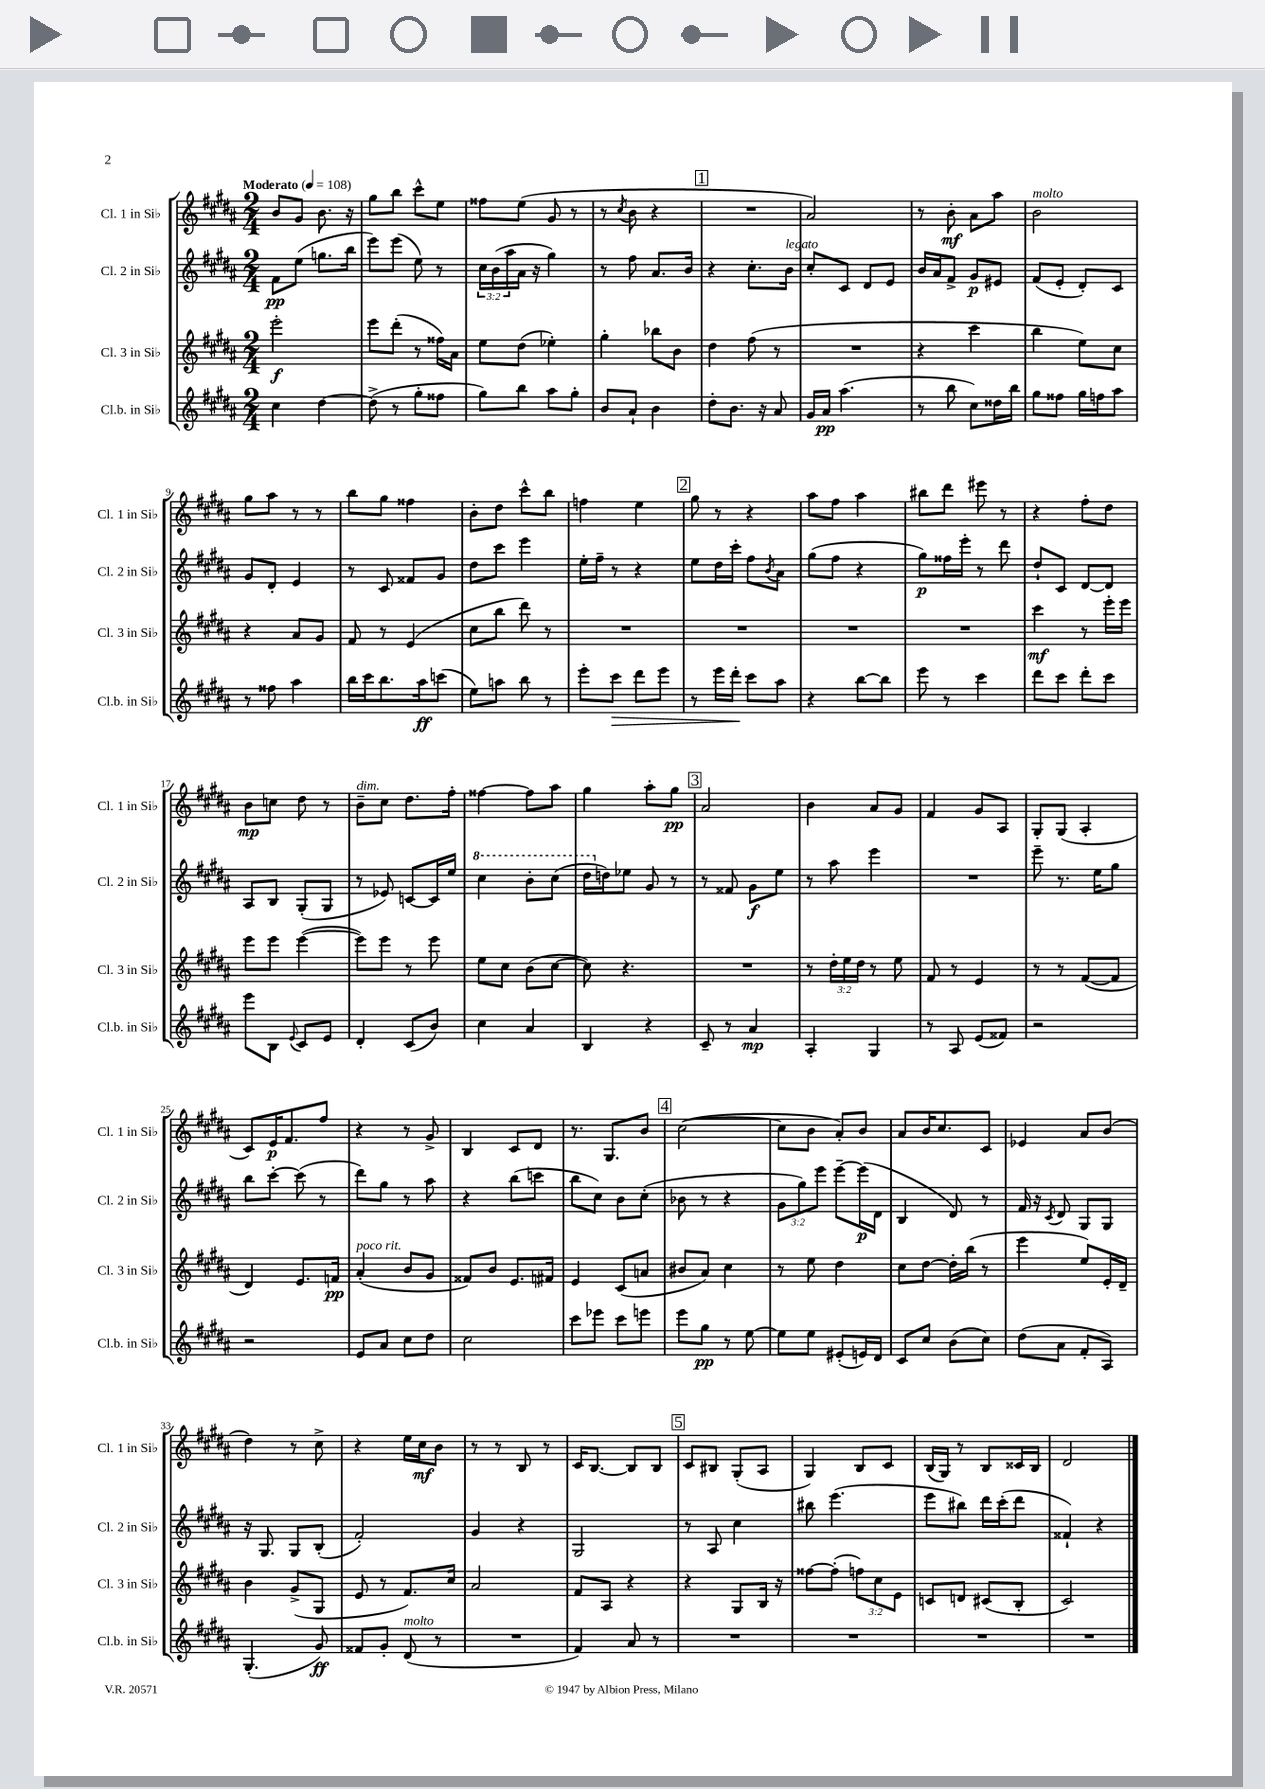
<<
\new StaffGroup <<
\new Staff = "s0" \with { instrumentName = "Cl. 1 in Sib" shortInstrumentName = "Cl. 1 in Sib" } {
    \clef treble \key b \major \numericTimeSignature \time 2/4 \tempo "Moderato" 4 = 108
    b'8 gis'8 b'8. r16 |
    gis''8 b''8 cis'''8-^ e''8 |
    fisis''8 e''8( gis'8 r8 |
    r8 \acciaccatura { cis''8 } b'8 r4 |
    \mark \markup { \box "1" } R2 |
    ais'2) |
    r8 b'8-.\mf ais'8 ais''8 |
    b'2^\markup { \italic "molto" } |
    gis''8 ais''8 r8 r8 |
    b''8 gis''8 fisis''4 |
    b'8-. dis''8 cis'''8-^ b''8 |
    f''4 e''4 |
    \mark \markup { \box "2" } gis''8 r8 r4 |
    ais''8 fis''8 ais''4 |
    bis''8 dis'''8 eis'''8 r8 |
    r4 fis''8-. dis''8 |
    b'8\mp c''8 dis''8 r8 |
    b'8--^\markup { \italic "dim." } cis''8 dis''8. fis''16-. |
    fisis''4~ fisis''8 ais''8 |
    gis''4 ais''8-. gis''8\pp |
    \mark \markup { \box "3" } ais'2 |
    b'4 ais'8 gis'8 |
    fis'4 gis'8 ais8 |
    gis8-. gis8( ais4-. |
    cis'8) e'16\p fis'8. fis''8 |
    r4 r8 gis'8-> |
    b4 cis'8 dis'8 |
    r8. gis8. b'8 |
    \mark \markup { \box "4" } cis''2~( |
    cis''8 b'8 ais'8-.) b'8 |
    ais'8 b'16 cis''8. cis'8 |
    ees'4 ais'8 b'8( |
    dis''4) r8 cis''8-> |
    r4 e''16 cis''16\mf b'8 |
    r8 r8 b8 r8 |
    cis'16 b8.~ b8 b8 |
    \mark \markup { \box "5" } cis'8 bis8 gis8-.( ais8 |
    gis4) b8 cis'8 |
    b16( gis16) r8 b8 cisis'16 b16 |
    dis'2 \bar "|." |
}
\new Staff = "s1" \with { instrumentName = "Cl. 2 in Sib" shortInstrumentName = "Cl. 2 in Sib" } {
    \clef treble \key b \major \numericTimeSignature \time 2/4 \override Staff.TupletNumber.text = #tuplet-number::calc-fraction-text
    fis'8\pp e''8( g''8. b''16 |
    e'''8) e'''8( e''8) r8 |
    \tuplet 3/2 { cis''16 b'16( ais''16 } ais'16 r16 gis''4) |
    r8 fis''8 ais'8. b'16 |
    \mark \markup { \box "1" } r4 cis''8.-. b'16^\markup { \italic "legato" } |
    cis''8-. cis'8 dis'8 e'8 |
    b'16 ais'16 fis'8-> gis'8\p eis'8 |
    fis'8( e'8-. dis'8-.) cis'8 |
    gis'8 dis'8-. e'4 |
    r8 cis'8 fisis'8 gis'8 |
    dis''8 cis'''8 e'''4 |
    e''16-. fis''16-- r8 r4 |
    \mark \markup { \box "2" } e''8 dis''16 cis'''16-. fis''8 \acciaccatura { b'8 } ais'8 |
    gis''8( fis''8 r4 |
    gis''8\p) fisis''16 e'''16-. r8 dis'''8 |
    dis''8-! cis'8 dis'8~ dis'8 |
    ais8 b8 gis8-.( gis8 |
    r8 ees'8) c'8~ c'16 e''16 |
    \ottava #1 cis'''4 b''8-. cis'''8( |
    dis'''16 \ottava #0 d''16) ees''8 gis'8 r8 |
    \mark \markup { \box "3" } r8 fisis'8 gis'8\f e''8 |
    r8 ais''8 e'''4 |
    R2 |
    e'''8-- r8. e''16 gis''8 |
    b''8 cis'''8~-. cis'''8( r8 |
    dis'''8) gis''8 r8 ais''8 |
    r4 b''8( c'''8 |
    b''8 cis''8) b'8 cis''8-.( |
    \mark \markup { \box "4" } bes'8 r8 r4 |
    \tuplet 3/2 { gis'8 gis''8) e'''8 } e'''8~-- e'''16\p( dis'16 |
    b4 dis'8) r8 |
    fis'16 r16 \acciaccatura { cis'8 } dis'8 gis8 gis8 |
    r16 gis8. gis8 b8-.( |
    fis'2-.) |
    gis'4 r4 |
    gis2 |
    \mark \markup { \box "5" } r8 ais8 cis''4 |
    bis''8 e'''4.( |
    e'''8 bis''8) dis'''16 cis'''16-.( dis'''8 |
    fisis'4-!) r4 \bar "|." |
}
\new Staff = "s2" \with { instrumentName = "Cl. 3 in Sib" shortInstrumentName = "Cl. 3 in Sib" } {
    \clef treble \key b \major \numericTimeSignature \time 2/4 \override Staff.TupletNumber.text = #tuplet-number::calc-fraction-text
    e'''2-.\f |
    e'''8 dis'''8-.( r8 fisis''16) ais'16 |
    e''8 dis''8( ees''4-.) |
    gis''4-. bes''8 b'8 |
    \mark \markup { \box "1" } dis''4 fis''8( r8 |
    R2 |
    r4 cis'''4 |
    b''4 e''8) cis''8 |
    r4 ais'8 gis'8 |
    fis'8 r8 e'4( |
    cis''8 b''8 dis'''8) r8 |
    R2 |
    \mark \markup { \box "2" } R2 |
    R2 |
    R2 |
    cis'''4\mf r8 e'''16-. e'''16 |
    e'''8 e'''8 e'''4~( |
    e'''8) e'''8 r8 e'''8 |
    e''8 cis''8 b'8( cis''8~ |
    cis''8) r4. |
    \mark \markup { \box "3" } R2 |
    r8 \tuplet 3/2 { dis''16-. e''16 dis''16 } r8 e''8 |
    fis'8 r8 e'4 |
    r8 r8 fis'8~( fis'8 |
    dis'4) e'8. f'16\pp |
    ais'4-.^\markup { \italic "poco rit." }( b'8 gis'8 |
    fisis'8) b'8 e'8. fis'16 |
    e'4 cis'8( a'8 |
    \mark \markup { \box "4" } bis'8 ais'8) cis''4 |
    r8 e''8 dis''4 |
    cis''8 dis''8~ dis''16-. b''16( r8 |
    e'''4 e''8) e'16-. dis'16-- |
    b'4 gis'8->( gis8 |
    e'8 r8 fis'8.) cis''16 |
    ais'2 |
    fis'8 ais8 r4 |
    \mark \markup { \box "5" } r4 gis8 b16 r16 |
    fisis''8~ fisis''8-.( \tuplet 3/2 { f''8) cis''8 e'8 } |
    c'8 d'8 cis'8( b8-. |
    cis'2) \bar "|." |
}
\new Staff = "s3" \with { instrumentName = "Cl.b. in Sib" shortInstrumentName = "Cl.b. in Sib" } {
    \clef treble \key b \major \numericTimeSignature \time 2/4
    cis''4 dis''4~ |
    dis''8->( r8 gis''8-. fisis''8 |
    gis''8) b''8 ais''8 gis''8-. |
    b'8 ais'8-! b'4 |
    \mark \markup { \box "1" } dis''8-. b'8. r16 ais'8 |
    gis'16 ais'16\pp ais''4.( |
    r8 b''8 cis''8) disis''16 b''16 |
    gis''8 fisis''8 gis''16 f''16 ais''8 |
    r8 fisis''8 ais''4 |
    b''16 cis'''16 b''8. ais''16\ff c'''8( |
    e''8) a''8 b''8 r8 |
    e'''8-. cis'''8\> dis'''8 e'''8 |
    \mark \markup { \box "2" } r8 e'''16 dis'''16-.\! cis'''8 ais''8 |
    r4 b''8~ b''8 |
    e'''8 r8 cis'''4 |
    dis'''8 cis'''8 dis'''8-. cis'''8 |
    e'''8 b8 \appoggiatura { e'8 } cis'8 e'8 |
    dis'4-. cis'8( b'8) |
    cis''4 ais'4 |
    b4 r4 |
    \mark \markup { \box "3" } cis'8-- r8 ais'4\mp |
    ais4-. gis4 |
    r8 ais8 e'8( fisis'8) |
    r2 |
    r2 |
    e'8 ais'8 cis''8 dis''8 |
    cis''2 |
    cis'''8 ees'''8 cis'''8 e'''8 |
    \mark \markup { \box "4" } e'''8 gis''8\pp r8 e''8~ |
    e''8 e''8 eis'8-.( e'16) dis'16 |
    cis'8 cis''8 b'8( cis''8) |
    dis''8( ais'8 fis'8-. ais8) |
    gis4.-.( gis'8\ff) |
    fisis'8 gis'8-. dis'8^\markup { \italic "molto" }( r8 |
    R2 |
    fis'4) ais'8 r8 |
    \mark \markup { \box "5" } R2 |
    R2 |
    R2 |
    R2 \bar "|." |
}
>>
>>
